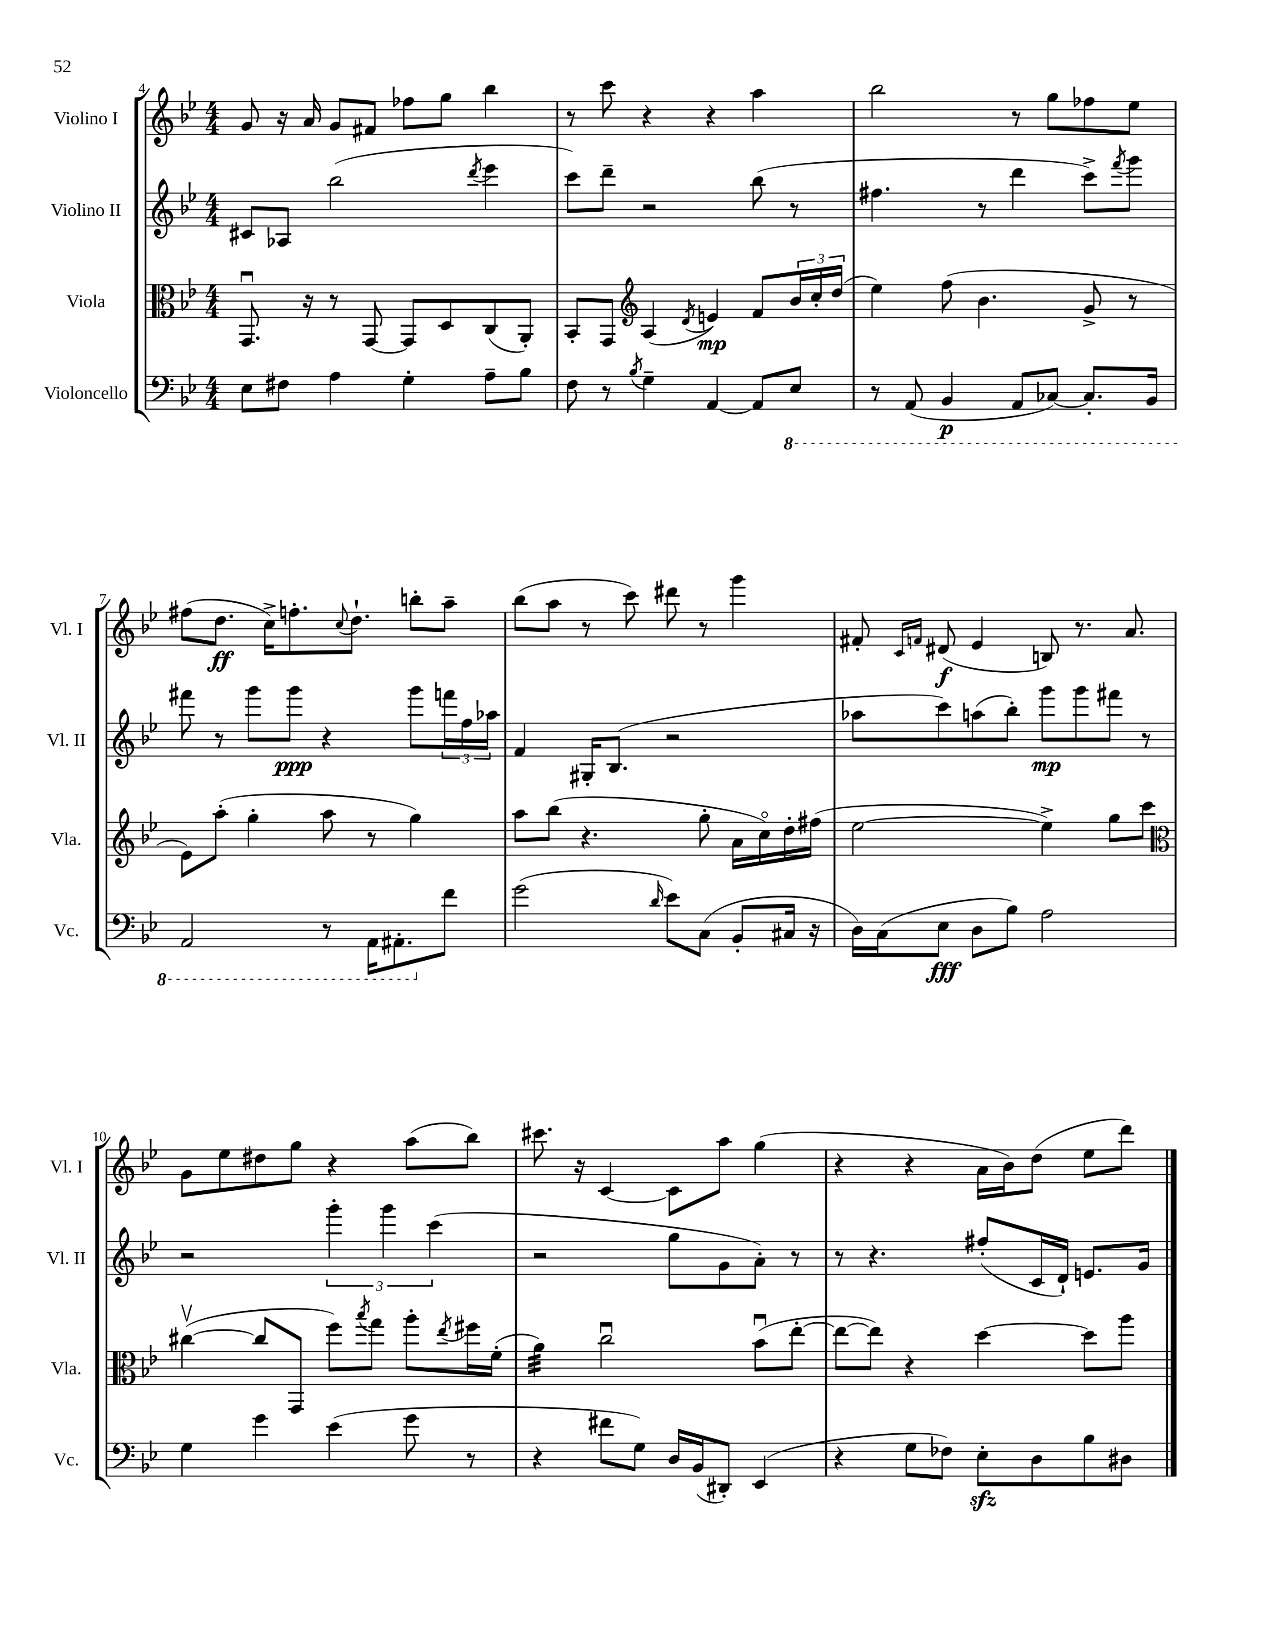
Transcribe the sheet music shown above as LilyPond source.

<<
\new StaffGroup <<
\new Staff = "s0" \with { instrumentName = "Violino I" shortInstrumentName = "Vl. I" } {
    \clef treble \key bes \major \numericTimeSignature \time 4/4
    g'8 r16 a'16 g'8 fis'8 fes''8 g''8 bes''4 |
    r8 c'''8 r4 r4 a''4 |
    bes''2 r8 g''8 fes''8 ees''8 |
    fis''8( d''8.\ff c''16->) f''8.-. \appoggiatura { c''8 } d''8.-! b''8-. a''8-- |
    bes''8( a''8 r8 c'''8) dis'''8 r8 g'''4 |
    fis'8-. \grace { c'16 f'16 } dis'8\f( ees'4 b8) r8. a'8. |
    g'8 ees''8 dis''8 g''8 r4 a''8( bes''8) |
    cis'''8. r16 c'4~ c'8 a''8 g''4( |
    r4 r4 a'16 bes'16) d''8( ees''8 d'''8) \bar "|." |
}
\new Staff = "s1" \with { instrumentName = "Violino II" shortInstrumentName = "Vl. II" } {
    \clef treble \key bes \major \numericTimeSignature \time 4/4
    cis'8 aes8 bes''2( \acciaccatura { d'''8 } ees'''4 |
    c'''8) d'''8-- r2 bes''8( r8 |
    fis''4. r8 d'''4 c'''8->) \acciaccatura { f'''8 } g'''8 |
    fis'''8 r8 g'''8 g'''8\ppp r4 g'''8 \tuplet 3/2 { f'''16 f''16 aes''16 } |
    f'4 gis16-. bes8.( r2 |
    aes''8 c'''8) a''8( bes''8-.) g'''8\mp g'''8 fis'''8 r8 |
    r2 \tuplet 3/2 { g'''4-. g'''4 c'''4( } |
    r2 g''8 g'8 a'8-.) r8 |
    r8 r4. fis''8-.( c'16 d'16-!) e'8. g'16 \bar "|." |
}
\new Staff = "s2" \with { instrumentName = "Viola" shortInstrumentName = "Vla." } {
    \clef alto \key bes \major \numericTimeSignature \time 4/4
    g,8.\downbow r16 r8 g,8~ g,8 d8 c8( a,8-.) |
    bes,8-. g,8 \clef treble a4( \acciaccatura { d'8 } e'4\mp) f'8 \tuplet 3/2 { bes'16 c''16-. d''16( } |
    ees''4) f''8( bes'4. g'8-> r8 |
    ees'8) a''8-.( g''4-. a''8 r8 g''4) |
    a''8 bes''8( r4. g''8-. a'16 c''16\flageolet) d''16-. fis''16( |
    ees''2~ ees''4->) g''8 c'''8 |
    \clef alto cis''4~\upbow( cis''8 g,8 f''8) \acciaccatura { bes''8 } g''8 a''8-. \acciaccatura { ees''8 } fis''16 f'16-.( |
    a'4:32) c''2\downbow bes'8\downbow( ees''8~-. |
    ees''8~ ees''8) r4 d''4~ d''8 a''8 \bar "|." |
}
\new Staff = "s3" \with { instrumentName = "Violoncello" shortInstrumentName = "Vc." } {
    \clef bass \key bes \major \numericTimeSignature \time 4/4
    ees8 fis8 a4 g4-. a8-- bes8 |
    f8 r8 \acciaccatura { bes8 } g4-- a,4~ a,8 \ottava #-1 ees,8 |
    r8 a,,8( bes,,4\p a,,8 ces,8~) ces,8.-. bes,,16 |
    a,,2 r8 a,,16 ais,,8.-. \ottava #0 f'8 |
    g'2( \grace { d'16 } ees'8) c8( bes,8-. cis16 r16 |
    d16) c16( ees8\fff d8 bes8) a2 |
    g4 g'4 ees'4( g'8 r8 |
    r4 fis'8 g8) d16 bes,16( dis,8-.) ees,4( |
    r4 g8 fes8) ees8-.\sfz d8 bes8 dis8 \bar "|." |
}
>>
>>
\layout { \context { \Score currentBarNumber = #4 } }
